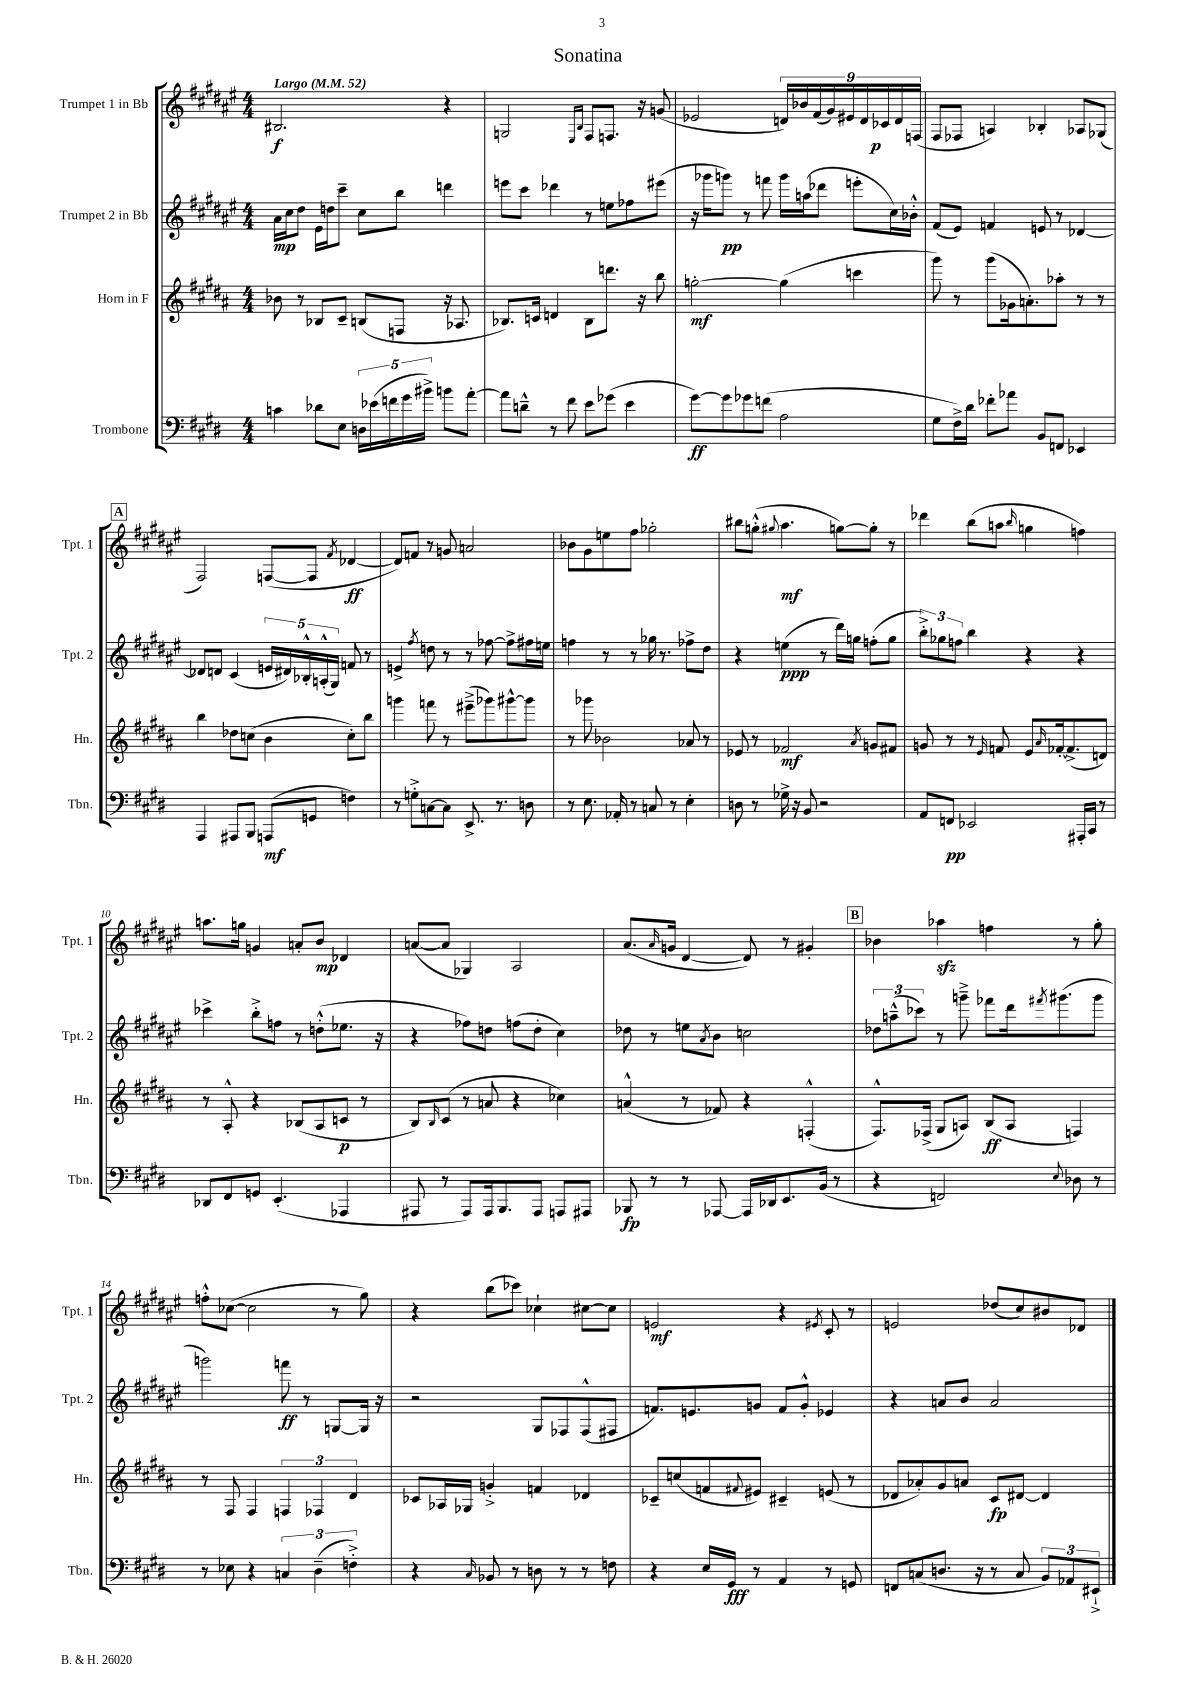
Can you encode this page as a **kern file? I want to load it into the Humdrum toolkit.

**kern	**dynam	**kern	**dynam	**kern	**dynam	**kern	**dynam
*part4	*part4	*part3	*part3	*part2	*part2	*part1	*part1
*staff4	*staff4	*staff3	*staff3	*staff2	*staff2	*staff1	*staff1
*I"Trombone	*	*I"Horn in F	*	*I"Trumpet 2 in Bb	*	*I"Trumpet 1 in Bb	*
*I'Tbn.	*	*I'Hn.	*	*I'Tpt. 2	*	*I'Tpt. 1	*
*clefF4	*	*clefG2	*	*clefG2	*	*clefG2	*
*k[f#c#g#d#]	*	*k[f#c#g#d#a#]	*	*k[f#c#g#d#a#e#]	*	*k[f#c#g#d#a#e#]	*
*M4/4	*	*M4/4	*	*M4/4	*	*M4/4	*
*MM52	*	*MM52	*	*MM52	*	*MM52	*
=1	=1	=1	=1	=1	=1	=1	=1
!	!	!	!	!	!	!LO:TX:a:B:t=Largo	!
4cn\	.	8b-X\	.	16a#\LL	mp	2.B#X/	f
.	.	.	.	16cc#\J	.	.	.
.	.	8r	.	8dd#\J	.	.	.
8d-X\L	.	8B-X/L	.	16e#\LL	.	.	.
.	.	.	.	16ddn\J	.	.	.
8E\J	.	8c#~/J	.	8ccc#~\J	.	.	.
20Dn\LL	.	(8Bn/L	.	8cc#\L	.	.	.
(20e-X\	.	.	.	.	.	.	.
20fn\	.	.	.	.	.	.	.
.	.	8Fn/J	.	8bb\J	.	.	.
20g#\	.	.	.	.	.	.	.
20b#X^\JJ)	.	.	.	.	.	.	.
8bn\L	.	16r	.	4dddn\	.	4r	.
.	.	8.A-X/	.	.	.	.	.
[8a'\J	.	.	.	.	.	.	.
=2	=2	=2	=2	=2	=2	=2	=2
8a\L]	.	8.B-X/L)	.	8eeen\L	.	2Gn/	.
8dn~^^\J	.	.	.	8ccc#\J	.	.	.
.	.	16cn/Jk	.	.	.	.	.
8r	.	4dn/	.	4ddd-X\	.	.	.
8f#\	.	.	.	.	.	.	.
.	.	.	.	.	.	16qqE#/LL	.
.	.	.	.	.	.	16qqB/JJ	.
8e\L	.	8B-\L	.	8r	.	8F#/L	.
(8g-X\J	.	8.dddn\J	.	8een\L	.	8.Fn/J	.
4e\	.	.	.	8ff-X\	.	.	.
.	.	16r	.	.	.	16r	.
.	.	8bb\	.	(8eee#X\J	.	(8gn/	.
=3	=3	=3	=3	=3	=3	=3	=3
[8g#\L)	ff	[2ggn'\	mf	16r	.	2e-X/	.
.	.	.	.	16ggg-X\KL	.	.	.
8g#\]	.	.	.	8gggn\J)	pp	.	.
8g-X\	.	.	.	8r	.	.	.
(8fn\J	.	.	.	8fffn\	.	.	.
2A\	.	(4gg\]	.	16ggg\LL	.	18dn/LL)	.
.	.	.	.	.	.	18b-X/	.
.	.	.	.	(16aan\J	.	.	.
.	.	.	.	.	.	(18f#/	.
.	.	.	.	8ddd-X\J	.	.	.
.	.	.	.	.	.	18g#/)	.
.	.	.	.	.	.	18e#X/	.
.	.	4cccn\	.	8eeen'\L	.	.	.
.	.	.	.	.	.	18d/	.
.	.	.	.	.	.	18c-X/	p
.	.	.	.	16cc#\L)	.	.	.
.	.	.	.	.	.	18d/	.
.	.	.	.	16b-X'^^\JJ	.	.	.
.	.	.	.	.	.	(18Fn/JJ	.
=4	=4	=4	=4	=4	=4	=4	=4
8G#\L	.	8ggg#\)	.	(8f#/L	.	8F#/L	.
16F#^\L)	.	8r	.	8e#/J)	.	8F-X/J	.
16d#\JJ	.	.	.	.	.	.	.
8f-X'\L	.	(8ggg#\L	.	4fn/	.	4An/)	.
8a-X\J	.	16g-X\k	.	.	.	.	.
.	.	8.an'\)	.	.	.	.	.
8BB/L	.	.	.	8en/	.	4B-X'/	.
8FFn/J	.	8aa-X'\J	.	8r	.	.	.
4EE-X/	.	8r	.	[4d-X/	.	8A-X/L	.
.	.	8r	.	.	.	(8G-X/J	.
!!LO:LB:g=z
!!LO:REH:place=s1:t=A
=5	=5	=5	=5	=5	=5	=5	=5
4AAA/	.	4bb\	.	8d-X/L]	.	2F#/)	.
.	.	.	.	8dn/J	.	.	.
8AAA#X/L	.	8dd-X\L	.	(4c#/	.	.	.
8BBB/J	.	(8ccn\J	.	.	.	.	.
(8AAAn/L	mf	4b\	.	20en/LL	.	([8Fn/L	.
.	.	.	.	20d#X/)	.	.	.
.	.	.	.	20B-X'^^/	.	.	.
8GGn/J	.	.	.	.	.	8F/J]	.
.	.	.	.	(20An'^^/	.	.	.
.	.	.	.	20G#/JJ)	.	.	.
.	.	.	.	.	.	8qf#/	.
4Fn\)	.	8cc'\L)	.	8fn/	.	[4d-X/	ff
.	.	8bb\J	.	8r	.	.	.
=6	=6	=6	=6	=6	=6	=6	=6
8r	.	4gggn\	.	4en^/	.	8d-/L])	.
8Gn'^\L	.	.	.	.	.	8fn/J	.
.	.	.	.	8qff#/	.	.	.
[8Cn\	.	8fffn\	.	8ddn\	.	8r	.
8C\J]	.	8r	.	8r	.	8gn/	.
8.EE^/	.	(8eee#X~^\L	.	8r	.	2an/	.
.	.	8ggg-X\)	.	[8ff-X\	.	.	.
8.r	.	.	.	.	.	.	.
.	.	[8ggg#X^^\	.	8ff-^\L]	.	.	.
8Dn\	.	8ggg#\J]	.	16ff#X\L	.	.	.
.	.	.	.	16een\JJ	.	.	.
=7	=7	=7	=7	=7	=7	=7	=7
8r	.	8r	.	4ffn\	.	8b-X\L	.
8.E\	.	8ggg-X\	.	.	.	8g#\	.
.	.	2b-X\	.	8r	.	8een\	.
16AA-X'/	.	.	.	.	.	.	.
8r	.	.	.	8r	.	8ff#\J	.
8Cn/	.	.	.	16gg-X\	.	2gg-X'\	.
.	.	.	.	8.r	.	.	.
8r	.	.	.	.	.	.	.
4E'\	.	8a-X/	.	8ff-X^\L	.	.	.
.	.	8r	.	8dd#\J	.	.	.
=8	=8	=8	=8	=8	=8	=8	=8
8Dn\	.	8e-X/	.	4r	.	8bb#X\L	.
8r	.	8r	.	.	.	(8ggn'^^\J	.
.	.	.	.	.	.	8qqgg#X/	.
16G-X^\	.	2f-X/	mf	(4een\	ppp	4.aa#\	mf
16r	.	.	.	.	.	.	.
8BB/	.	.	.	.	.	.	.
2r	.	.	.	8r	.	.	.
.	.	.	.	16ddd#\LL)	.	[8ggn\L)	.
.	.	.	.	16ggn\JJ	.	.	.
.	.	8qa#/	.	.	.	.	.
.	.	8gn/L	.	(8ffn'\L	.	8gg'\J]	.
.	.	8f#X/J	.	8gg\J	.	8r	.
=9	=9	=9	=9	=9	=9	=9	=9
8AA/L	.	8gn/	.	12bb'^\L)	.	4ddd-X\	.
.	.	.	.	12gg-X\	.	.	.
8FFn/J	pp	8r	.	.	.	.	.
.	.	.	.	12ffn\J	.	.	.
2EE-X/	.	8r	.	4bb\	.	(8bb\L	.
.	.	16qqe/	.	.	.	.	.
.	.	8fn/	.	.	.	8aan\J	.
.	.	.	.	.	.	16qqbb/	.
.	.	8e/L	.	4r	.	4ggn\	.
.	.	16qqa#/	.	.	.	.	.
.	.	[16f-X'/k	.	.	.	.	.
.	.	(8.f-^/]	.	.	.	.	.
16AAA#X'/LL	.	.	.	4r	.	4ffn\)	.
16CC#/JJ	.	.	.	.	.	.	.
8r	.	8dn/J)	.	.	.	.	.
!!LO:LB:g=z
=10	=10	=10	=10	=10	=10	=10	=10
8DD-X/L	.	8r	.	4ccc-X^\	.	8.aan\L	.
8FF#/	.	8A#'^^/	.	.	.	.	.
.	.	.	.	.	.	16ggn\Jk	.
8GGn/J	.	4r	.	8bb'^\L	.	4gn/	.
(4.EE'/	.	.	.	8ffn\J	.	.	.
.	.	(8B-X/L	.	8r	.	8an'/L	.
.	.	8A#/	.	(8ddn'^^\L	.	8b/J	mp
4AAA-X/	.	8cn/J	p	8.ee-X\J	.	4d-X/	.
.	.	8r	.	.	.	.	.
.	.	.	.	16r	.	.	.
=11	=11	=11	=11	=11	=11	=11	=11
8AAA#X/	.	8B/L)	.	4r	.	([8an/L	.
.	.	16qqB/	.	.	.	.	.
8r	.	(8c#/J	.	.	.	8a/J]	.
8AAA#/L)	.	8r	.	8ff-X\L)	.	4G-X/)	.
16AAA#/k	.	8an/	.	8ddn\J	.	.	.
8.BBB/	.	.	.	.	.	.	.
.	.	4r	.	(8ffn\L	.	2A#/	.
8AAA#/J	.	.	.	8dd'\J	.	.	.
8AAAn/L	.	4cc-X\)	.	4cc#\)	.	.	.
8AAA#X/J	.	.	.	.	.	.	.
=12	=12	=12	=12	=12	=12	=12	=12
8BBB-X/	fp	(4an^^/	.	8dd-X\	.	(8.a#/L	.
8r	.	.	.	8r	.	.	.
.	.	.	.	.	.	16qqa#/	.
.	.	.	.	.	.	16gn/Jk	.
8r	.	8r	.	8een\L	.	[4d#/	.
.	.	.	.	8qa#/	.	.	.
[8AAA-X/	.	8f-X/)	.	8b\J	.	.	.
16AAA-/LL]	.	4r	.	2ccn\	.	8d#/])	.
16DD-X/J	.	.	.	.	.	.	.
8.EE/	.	.	.	.	.	8r	.
.	.	(4Fn'^^/	.	.	.	4g#X'/	.
(16BB/Jk	.	.	.	.	.	.	.
8r	.	.	.	.	.	.	.
!!LO:REH:place=s1:t=B
=13	=13	=13	=13	=13	=13	=13	=13
4r	.	8.F#^^/L)	.	12dd-X\L	.	4b-X\	.
.	.	.	.	(12aan~^^\	.	.	.
.	.	.	.	12ccc-X\J)	.	.	.
.	.	(16F-X^/Jk	.	.	.	.	.
2FFn/)	.	8G#/L	.	8r	.	4aa-Xzz\	.
.	.	8An/J)	.	8gggn~^\	.	.	.
.	.	(8B/L	ff	8fff-X\L	.	4ffn\	.
.	.	8A/J	.	16ddd#\k	.	.	.
.	.	.	.	8qfff#X/	.	.	.
.	.	.	.	(8.ggg#X\	.	.	.
8qqE/	.	.	.	.	.	.	.
8D-X\	.	4Fn/)	.	.	.	8r	.
8r	.	.	.	8ggg#\J	.	8gg#'\	.
!!LO:LB:g=z
=14	=14	=14	=14	=14	=14	=14	=14
8r	.	8r	.	2gggn\)	.	8ffn'^^\L	.
8E-X\	.	8F#/	.	.	.	([8cc-X\J	.
4r	.	4F#/	.	.	.	2cc-\]	.
6Cn/	.	6Fn/	.	8fffn\	ff	.	.
.	.	.	.	8r	.	.	.
(6D#~\	.	6F-X/	.	.	.	.	.
.	.	.	.	[8Gn/L	.	8r	.
6Fn'^\)	.	6d#/	.	.	.	.	.
.	.	.	.	16G/Jk]	.	8gg#\)	.
.	.	.	.	16r	.	.	.
=15	=15	=15	=15	=15	=15	=15	=15
4r	.	8c-X/L	.	2r	.	4r	.
.	.	16A-X/L	.	.	.	.	.
.	.	16G-X/JJ	.	.	.	.	.
16qqC#/	.	.	.	.	.	.	.
8BB-X/	.	4gn'^/	.	.	.	(8bb\L	.
8r	.	.	.	.	.	8ccc-X\J)	.
8Dn\	.	4fn/	.	8G#/L	.	4cc-X`\	.
8r	.	.	.	8F-X/	.	.	.
8r	.	4d-X/	.	(8F-^^/	.	[8cc#X\L	.
8Fn\	.	.	.	8F#X/J	.	8cc#\J]	.
=16	=16	=16	=16	=16	=16	=16	=16
4r	.	8c-X~/L	.	8.fn/L)	.	2en/	mf
.	.	(8ccn/	.	.	.	.	.
.	.	.	.	8.en/	.	.	.
16E/LL	.	8fn/	.	.	.	.	.
16GG#/JJ	fff	.	.	.	.	.	.
.	.	8qqf#X/	.	.	.	.	.
8r	.	8e#X/J)	.	8gn/J	.	.	.
4AA/	.	4c#X~/	.	8f/L	.	4r	.
.	.	.	.	8g'^^/J	.	.	.
.	.	.	.	.	.	8qe#X/	.
8r	.	(8en/	.	4e-X/	.	8c#'/	.
8GGn/	.	8r	.	.	.	8r	.
=17	=17	=17	=17	=17	=17	=17	=17
8FFn/L	.	8d-X/L	.	4r	.	2en/	.
(8Cn/	.	8a-X'/)	.	.	.	.	.
8.Dn/J	.	8g#/	.	8an/L	.	.	.
.	.	8an/J	.	8b/J	.	.	.
16r	.	.	.	.	.	.	.
8r	.	8c#/L	fp	2a/	.	(8dd-X/L	.
8C/	.	[8d#X/J	.	.	.	8cc#/)	.
12BB/L)	.	4d#/]	.	.	.	8b#X/	.
12AA-X/	.	.	.	.	.	.	.
.	.	.	.	.	.	8d-X/J	.
12EE#X`^/J	.	.	.	.	.	.	.
==	==	==	==	==	==	==	==
*-	*-	*-	*-	*-	*-	*-	*-
